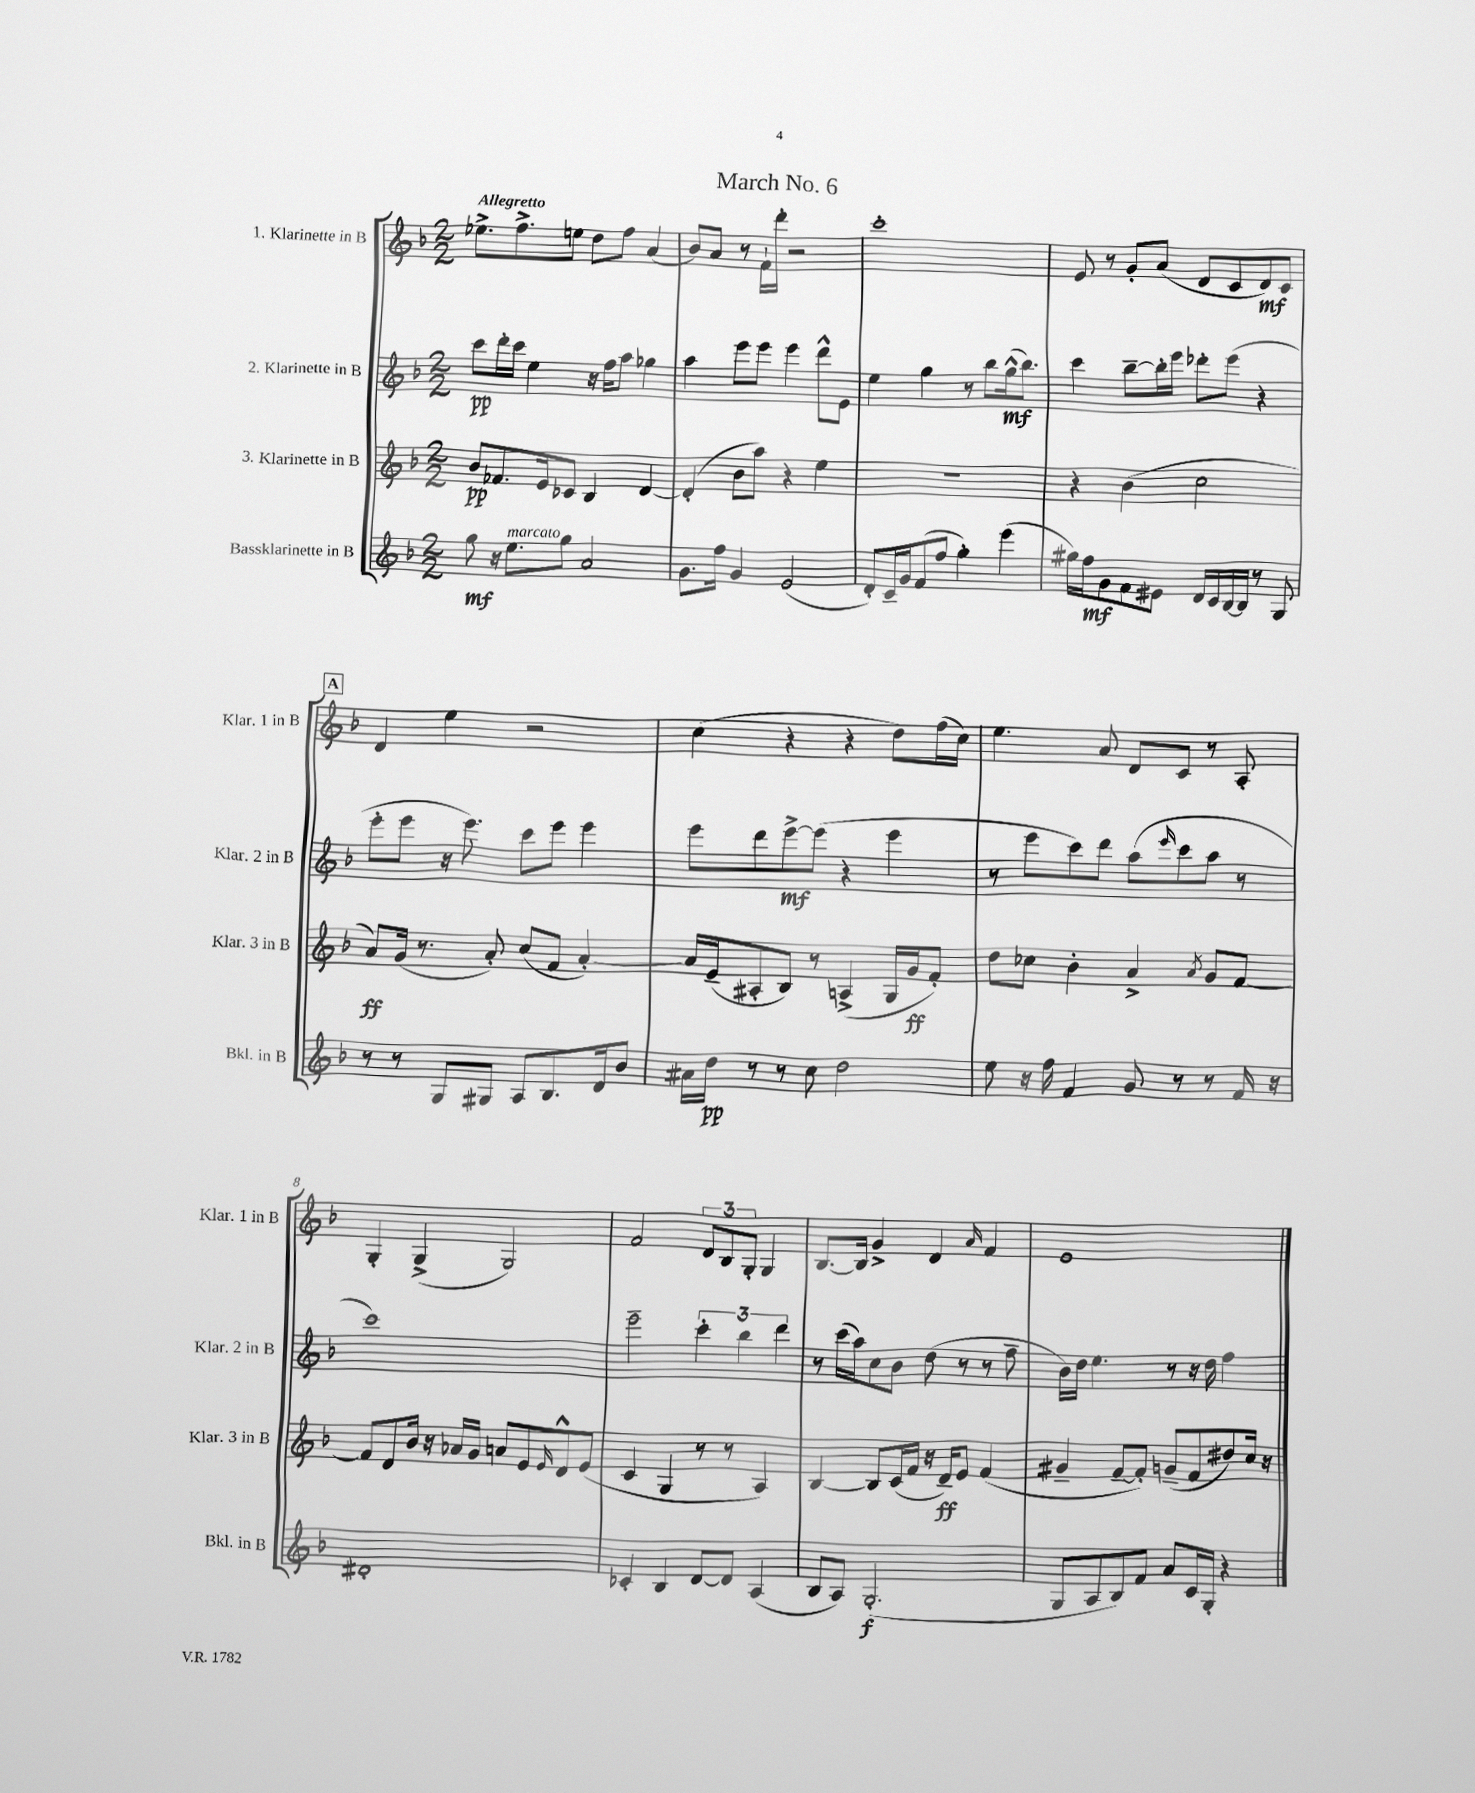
\header { title = "March No. 6" }
<<
\new StaffGroup <<
\new Staff = "s0" \with { instrumentName = "1. Klarinette in B" shortInstrumentName = "Klar. 1 in B" } {
    \clef treble \key f \major \numericTimeSignature \time 2/2 \tempo "Allegretto"
    ees''8.-> f''8.-> e''8 d''8 f''8 a'4( |
    bes'8) a'8 r8 f'16-! d'''16-. r2 |
    c'''1-. |
    e'8 r8 g'8-. a'8( d'8 c'8 d'8\mf) c'8 |
    \mark \markup { \box "A" } d'4 e''4 r2 |
    c''4( r4 r4 d''8) f''16( c''16) |
    e''4. a'8 d'8 c'8 r8 a8-. |
    g4-. g4->( g2) |
    f'2 \tuplet 3/2 { d'8 bes8 g8-. } g4 |
    bes8.~ bes16 g'4-> d'4 \grace { a'16 } f'4 |
    e'1 \bar "|." |
}
\new Staff = "s1" \with { instrumentName = "2. Klarinette in B" shortInstrumentName = "Klar. 2 in B" } {
    \clef treble \key f \major \numericTimeSignature \time 2/2
    c'''8\pp d'''16-. c'''16 e''4 r16 f''16 a''8 ges''4 |
    a''4 e'''8 e'''8 e'''4 d'''8-^ e'8 |
    e''4 g''4 r8 bes''8 g''16-^\mf( bes''8.) |
    c'''4 bes''8~-- bes''16-. e'''16 des'''8-. e'''8( r4 |
    \mark \markup { \box "A" } e'''8-. e'''8 r16 e'''8.) c'''8 e'''8 e'''4 |
    e'''8 d'''8 e'''8~->\mf e'''8( r4 e'''4 |
    r8 e'''8 c'''8) d'''8 a''8( \grace { e'''16 } c'''8 a''8 r8 |
    c'''1) |
    e'''2-- \tuplet 3/2 { c'''4-. bes''4 d'''4 } |
    r8 c'''16( a''16) c''8 bes'8 d''8( r8 r8 f''8-- |
    bes'16) d''16 e''4. r8 r16 d''16 f''4 \bar "|." |
}
\new Staff = "s2" \with { instrumentName = "3. Klarinette in B" shortInstrumentName = "Klar. 3 in B" } {
    \clef treble \key f \major \numericTimeSignature \time 2/2
    bes'8\pp fes'8. e'16 ces'8 bes4 d'4~ |
    d'4-.( bes'8 a''8) r4 e''4 |
    r1 |
    r4 bes'4( c''2 |
    \mark \markup { \box "A" } a'8\ff) g'16( r8. a'8-.) c''8( f'8 a'4~-.) |
    a'16 e'16--( ais8-. bes8) r8 a4->( g16 g'16\ff f'8-.) |
    d''8 ces''8 bes'4-. a'4-> \acciaccatura { a'8 } g'8 f'8~ |
    f'8 d'8 bes'16 r16 aes'16 g'16 a'8 e'8 \grace { e'16 } d'8-^ e'8( |
    c'4 g4 r8 r8 a4) |
    bes4~ bes8 c'16( f'16 r16 d'16--\ff) e'8 f'4( |
    gis'4-- f'8~-- f'8-.) g'8--( f'8 dis''8) c''16 r16 \bar "|." |
}
\new Staff = "s3" \with { instrumentName = "Bassklarinette in B" shortInstrumentName = "Bkl. in B" } {
    \clef treble \key f \major \numericTimeSignature \time 2/2
    g''8\mf r16 e''8.^\markup { \italic "marcato" } g''8 a'2 |
    g'8. f''16 g'4 e'2( |
    d'8-.) c'16-- g'16 f'8( f''8 g''4-.) e'''4( |
    gis''16) f''16\mf g'8 f'8 eis'8 d'16 c'16 bes16~ bes16 r8 g8 |
    \mark \markup { \box "A" } r8 r8 g8 gis8 a8 bes8. d'16 bes'8 |
    ais'16 d''16\pp r8 r8 c''8 d''2 |
    e''8 r16 f''16 f'4 g'8 r8 r8 f'16 r16 |
    dis'1-. |
    ces'4-. bes4 d'8~ d'8 a4( |
    bes8 a8) g2.-.\f( |
    g8 a8 bes8) f'8 a'8 c'16 g16-. r4 \bar "|." |
}
>>
>>
